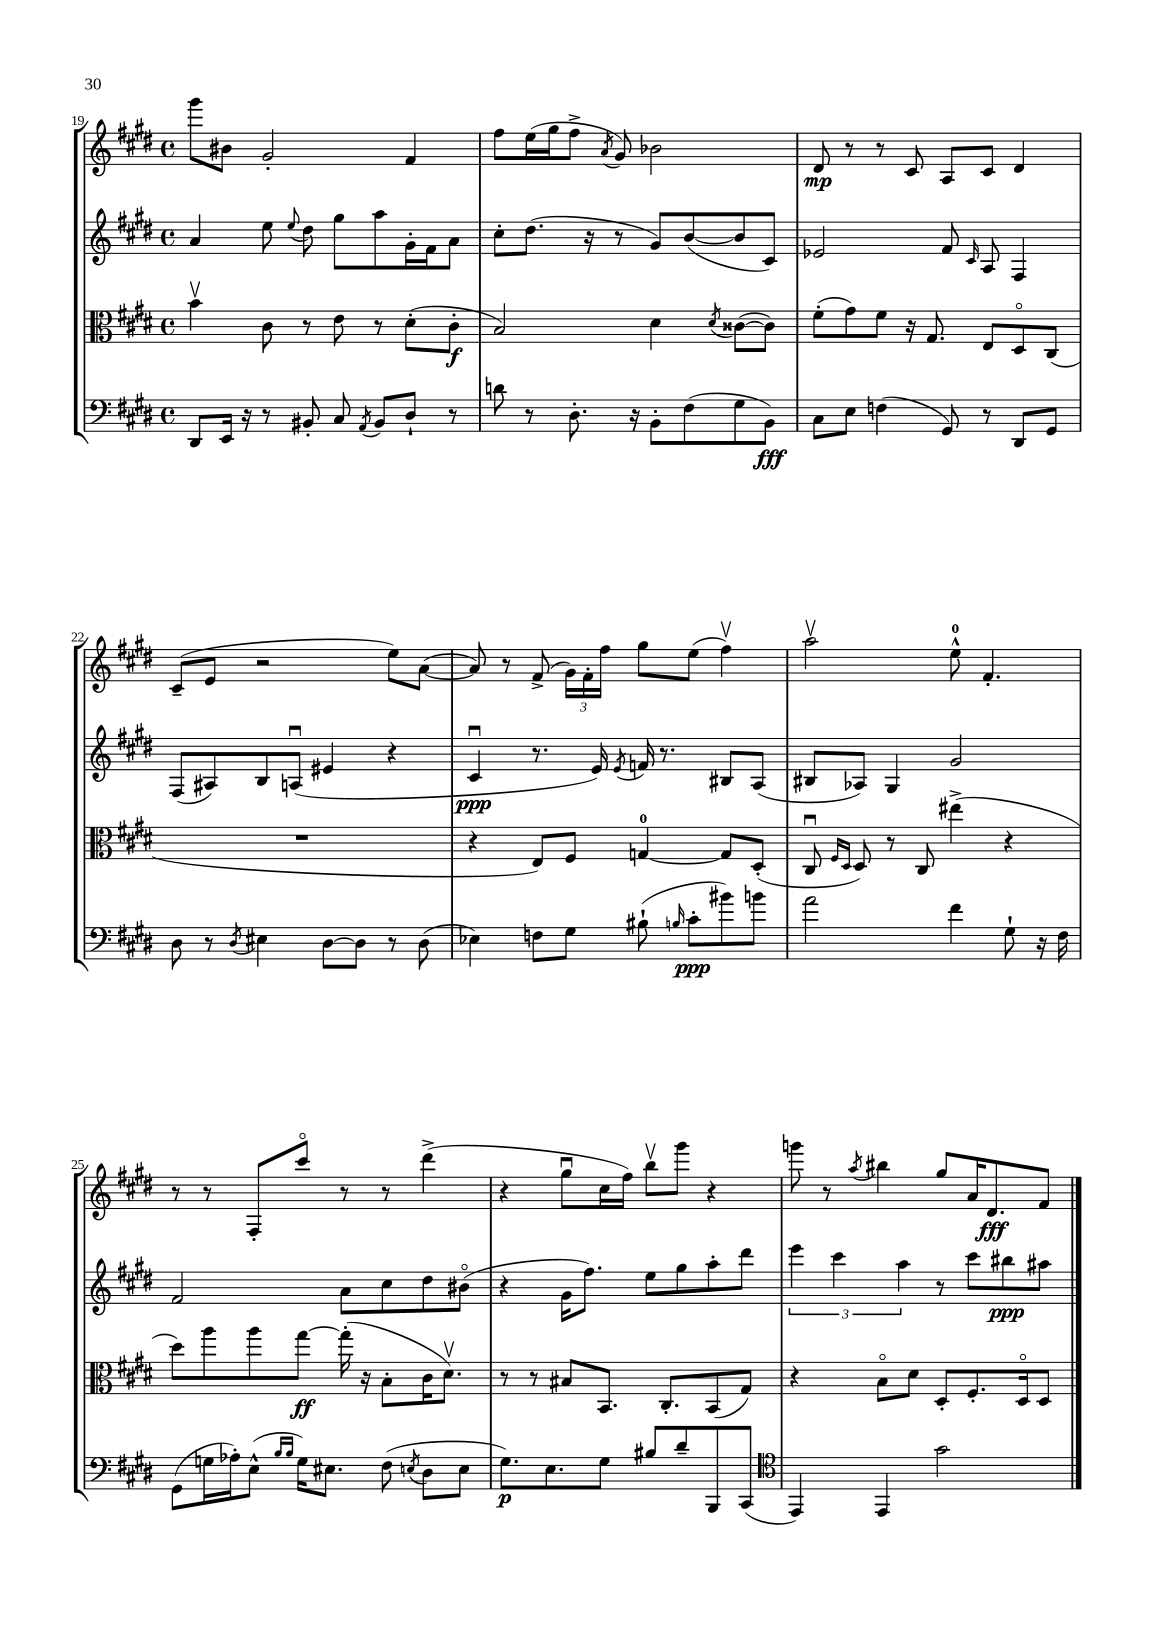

**kern	**kern	**kern	**kern
*staff4	*staff3	*staff2	*staff1
*clefF4	*clefC3	*clefG2	*clefG2
*k[f#c#g#d#]	*k[f#c#g#d#]	*k[f#c#g#d#]	*k[f#c#g#d#]
*M4/4	*M4/4	*M4/4	*M4/4
*met(c)	*met(c)	*met(c)	*met(c)
8DD#	4bv	4a	8ggg#
16EE	.	.	8b#
16r	.	.	.
8r	8c#	8ee	2g#'
.	.	8qqee	.
8BB#'	8r	8dd#	.
8C#	8e	8gg#	.
8qAA	.	.	.
8BB#	8r	8aa	.
8D#`	(8d#'	16g#'	4f#
.	.	16f#	.
8r	8c#'	8a	.
=	=	=	=
8d	2B)	8cc#'	8ff#
8r	.	(8.dd#	(16ee
.	.	.	16gg#
8.D#'	.	.	8ff#^
.	.	16r	.
.	.	.	8qa
.	.	8r	8g#)
16r	.	.	.
8BB'	4d#	8g#)	2b-
(8F#	.	([8b	.
.	8qd#	.	.
8G#	([8c##	8b]	.
8BB)	8c##])	8c#)	.
=	=	=	=
8C#	(8f#'	2e-	8d#
8E	8g#)	.	8r
(4F	8f#	.	8r
.	16r	.	8c#
.	8.G#	.	.
8GG#)	.	8f#	8A
.	.	16qqc#	.
8r	8E	8A	8c#
8DD#	8D#o	4F#	4d#
8GG#	(8C#	.	.
=	=	=	=
8D#	1r	(8F#	(8c#~
8r	.	8A#)	8e
8qD#	.	.	.
4E#	.	8B	2r
.	.	(8Au	.
[8D#	.	4e#	.
8D#]	.	.	.
8r	.	4r	8ee)
(8D#	.	.	([8a
=	=	=	=
4E-)	4r	4c#u	8a])
.	.	.	8r
8F	8E)	8.r	(8f#^
8G#	8F#	.	24g#)
.	.	.	24f#'
.	.	16e)	.
.	.	.	24ff#
.	.	8qe	.
(8B#`	[4G	16f	8gg#
.	.	8.r	.
16qqB	.	.	.
8c#'	.	.	(8ee
8b#)	8G]	8B#	4ff#v)
8b	(8D#'	(8A	.
=	=	=	=
2a	8C#u	8B#	2aav
.	16qqF#	.	.
.	16qqD#	.	.
.	8D#)	8A-)	.
.	8r	4G#	.
.	8C#	.	.
4f#	(4ee#^	2g#	8ee^^
.	.	.	4.f#'
8G#`	4r	.	.
16r	.	.	.
16F#	.	.	.
=	=	=	=
(8GG#	8dd#)	2f#	8r
16G	8aa	.	8r
16A-')	.	.	.
(8E^^	8aa	.	8F#'
16qqB	.	.	.
16qqB	.	.	.
16G)	[8gg#	.	8ccc#o
8.E#	.	.	.
.	(16gg#']	8a	8r
.	16r	.	.
(8F#	8B'	8cc#	8r
8qE	.	.	.
8D#	16c#	8dd#	(4ddd#^
.	8.d#v)	.	.
8E	.	(8b#o	.
=	=	=	=
8.G#)	8r	4r	4r
.	8r	.	.
8.E	.	.	.
.	8B#	16g#	8gg#u
.	.	8.ff#)	.
8G#	8.BB	.	16cc#
.	.	.	16ff#)
8B#	.	8ee	8bbv
.	8.C#'	.	.
8d#~	.	8gg#	8ggg#
8BBB	(8BB	8aa'	4r
(8CC#	8G#)	8ddd#	.
=	=	=	=
*clefC4	*	*	*
4EE)	4r	6eee	8ggg
.	.	.	8r
.	.	6ccc#	.
.	.	.	8qaa
4EE	8Bo	.	4bb#
.	.	6aa	.
.	8d#	.	.
2g#	8D#'	8r	8gg#
.	8.F#'	8ccc#	16a
.	.	.	8.d#
.	.	8bb#	.
.	16D#o	.	.
.	8D#	8aa#	8f#
==	==	==	==
*-	*-	*-	*-
